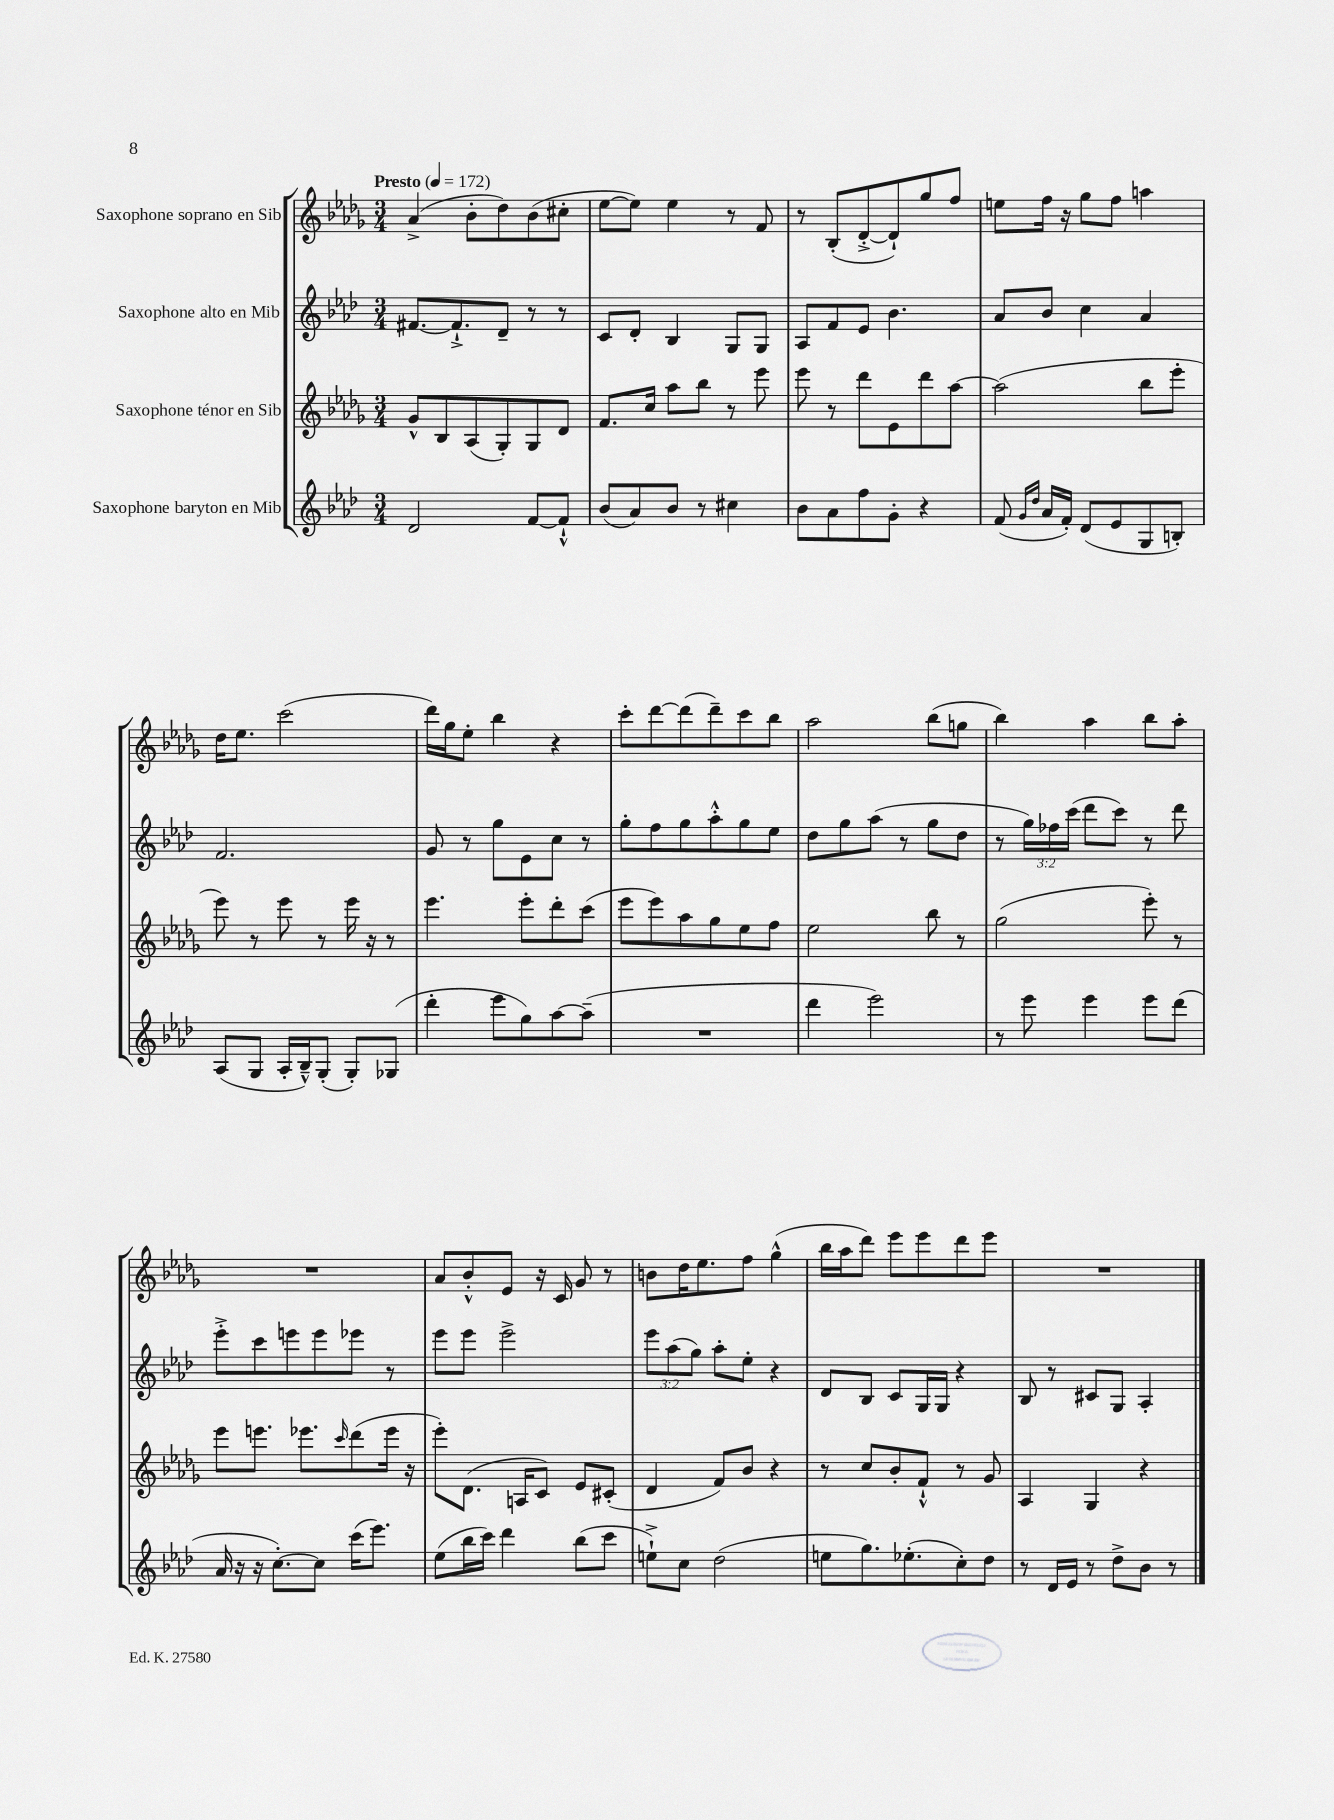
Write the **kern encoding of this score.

**kern	**kern	**kern	**kern
*staff4	*staff3	*staff2	*staff1
*clefG2	*clefG2	*clefG2	*clefG2
*k[b-e-a-d-]	*k[b-e-a-d-g-]	*k[b-e-a-d-]	*k[b-e-a-d-g-]
*M3/4	*M3/4	*M3/4	*M3/4
*MM172	*MM172	*MM172	*MM172
2d-	8g-^^	[8.f#	(4a-^
.	8B-	.	.
.	.	8.f#`^]	.
.	(8A-	.	8b-'
.	8G-')	8d-~	8dd-)
[8f	8G-	8r	(8b-
8f`^^]	8d-	8r	8cc#'
=	=	=	=
(8b-	8.f	8c	[8ee-
8a-)	.	8d-'	8ee-])
.	16cc	.	.
8b-	8aa-	4B-	4ee-
8r	8bb-	.	.
4cc#	8r	8G	8r
.	8eee-	8G	8f
=	=	=	=
8b-	8eee-	8A-	8r
8a-	8r	8f	(8B-'
8ff	8ddd-	8e-	[8d-'^
8g'	8e-	4.b-	8d-`])
4r	8ddd-	.	8gg-
.	[8aa-	.	8ff
=	=	=	=
(8f	(2aa-]	8a-	8ee
16qqg	.	.	.
16qqdd-	.	.	.
16a-	.	8b-	16ff
16f')	.	.	16r
(8d-	.	4cc	8gg-
8e-	.	.	8ff
8G	8bb-	4a-	4aa
8B')	8eee-'	.	.
=	=	=	=
(8A-	8eee-)	2.f	16dd-
.	.	.	8.ee-
8G	8r	.	.
16A-'	8eee-	.	(2ccc
16B-~^^)	.	.	.
(8G'	8r	.	.
8G')	16eee-	.	.
.	16r	.	.
(8G-	8r	.	.
=	=	=	=
4ddd-'	4.eee-	8g	16ddd-)
.	.	.	16gg-
.	.	8r	8ee-'
8eee-	.	8gg	4bb-
8gg)	8eee-'	8e-	.
[8aa-	8ddd-'	8cc	4r
(8aa-~]	(8ccc	8r	.
=	=	=	=
2.r	8eee-	8gg'	8ccc'
.	8eee-)	8ff	[8ddd-
.	8aa-	8gg	(8ddd-]
.	8gg-	8aa-'^^	8ddd-~)
.	8ee-	8gg	8ccc
.	8ff	8ee-	8bb-
=	=	=	=
4ddd-	2ee-	8dd-	2aa-
.	.	8gg	.
2eee-)	.	(8aa-	.
.	.	8r	.
.	8bb-	8gg	(8bb-
.	8r	8dd-	8gg
=	=	=	=
8r	(2gg-	8r	4bb-)
8eee-	.	24gg)	.
.	.	24ff-	.
.	.	(24ccc	.
4eee-	.	8ddd-	4aa-
.	.	8ccc)	.
8eee-	8eee-')	8r	8bb-
(8ddd-	8r	8ddd-	8aa-'
=	=	=	=
16a-	8eee-	8eee-'^	2.r
16r	.	.	.
16r	8.eee	8ccc	.
[8.cc')	.	.	.
.	.	8eee	.
.	8.eee-	.	.
8cc]	.	8eee	.
.	16qqccc	.	.
(16ccc	(8ddd-	8eee-	.
8.eee-)	.	.	.
.	16eee-	8r	.
.	16r	.	.
=	=	=	=
(8ee-	8eee-')	8eee-	8a-
16bb-	(8.d-	8eee-	8b-'^^
16ccc)	.	.	.
4ddd-	.	2eee-^	8e-
.	16A	.	.
.	8c)	.	16r
.	.	.	16c
(8bb-	8e-	.	8g-
8ccc	(8c#'	.	8r
=	=	=	=
8ee`^)	4d-	12eee-	8b
.	.	(12aa-	.
8cc	.	.	16dd-
.	.	12gg)	.
.	.	.	8.ee-
(2dd-	8f)	8aa-'	.
.	8b-	8ee-'	8ff
.	4r	4r	(4gg-^^
=	=	=	=
8ee	8r	8d-	16bb-
.	.	.	16aa-
8.gg)	8cc	8B-	8ddd-)
.	8b-'	8c	8eee-
(8.ee-'	.	.	.
.	8f`^^	16G	8eee-
.	.	16G	.
8cc')	8r	4r	8ddd-
8dd-	8g-	.	8eee-
=	=	=	=
8r	4A-	8B-	2.r
16d-	.	8r	.
16e-	.	.	.
8r	4G-	8c#	.
8dd-^	.	8G	.
8b-	4r	4A-'	.
8r	.	.	.
==	==	==	==
*-	*-	*-	*-
